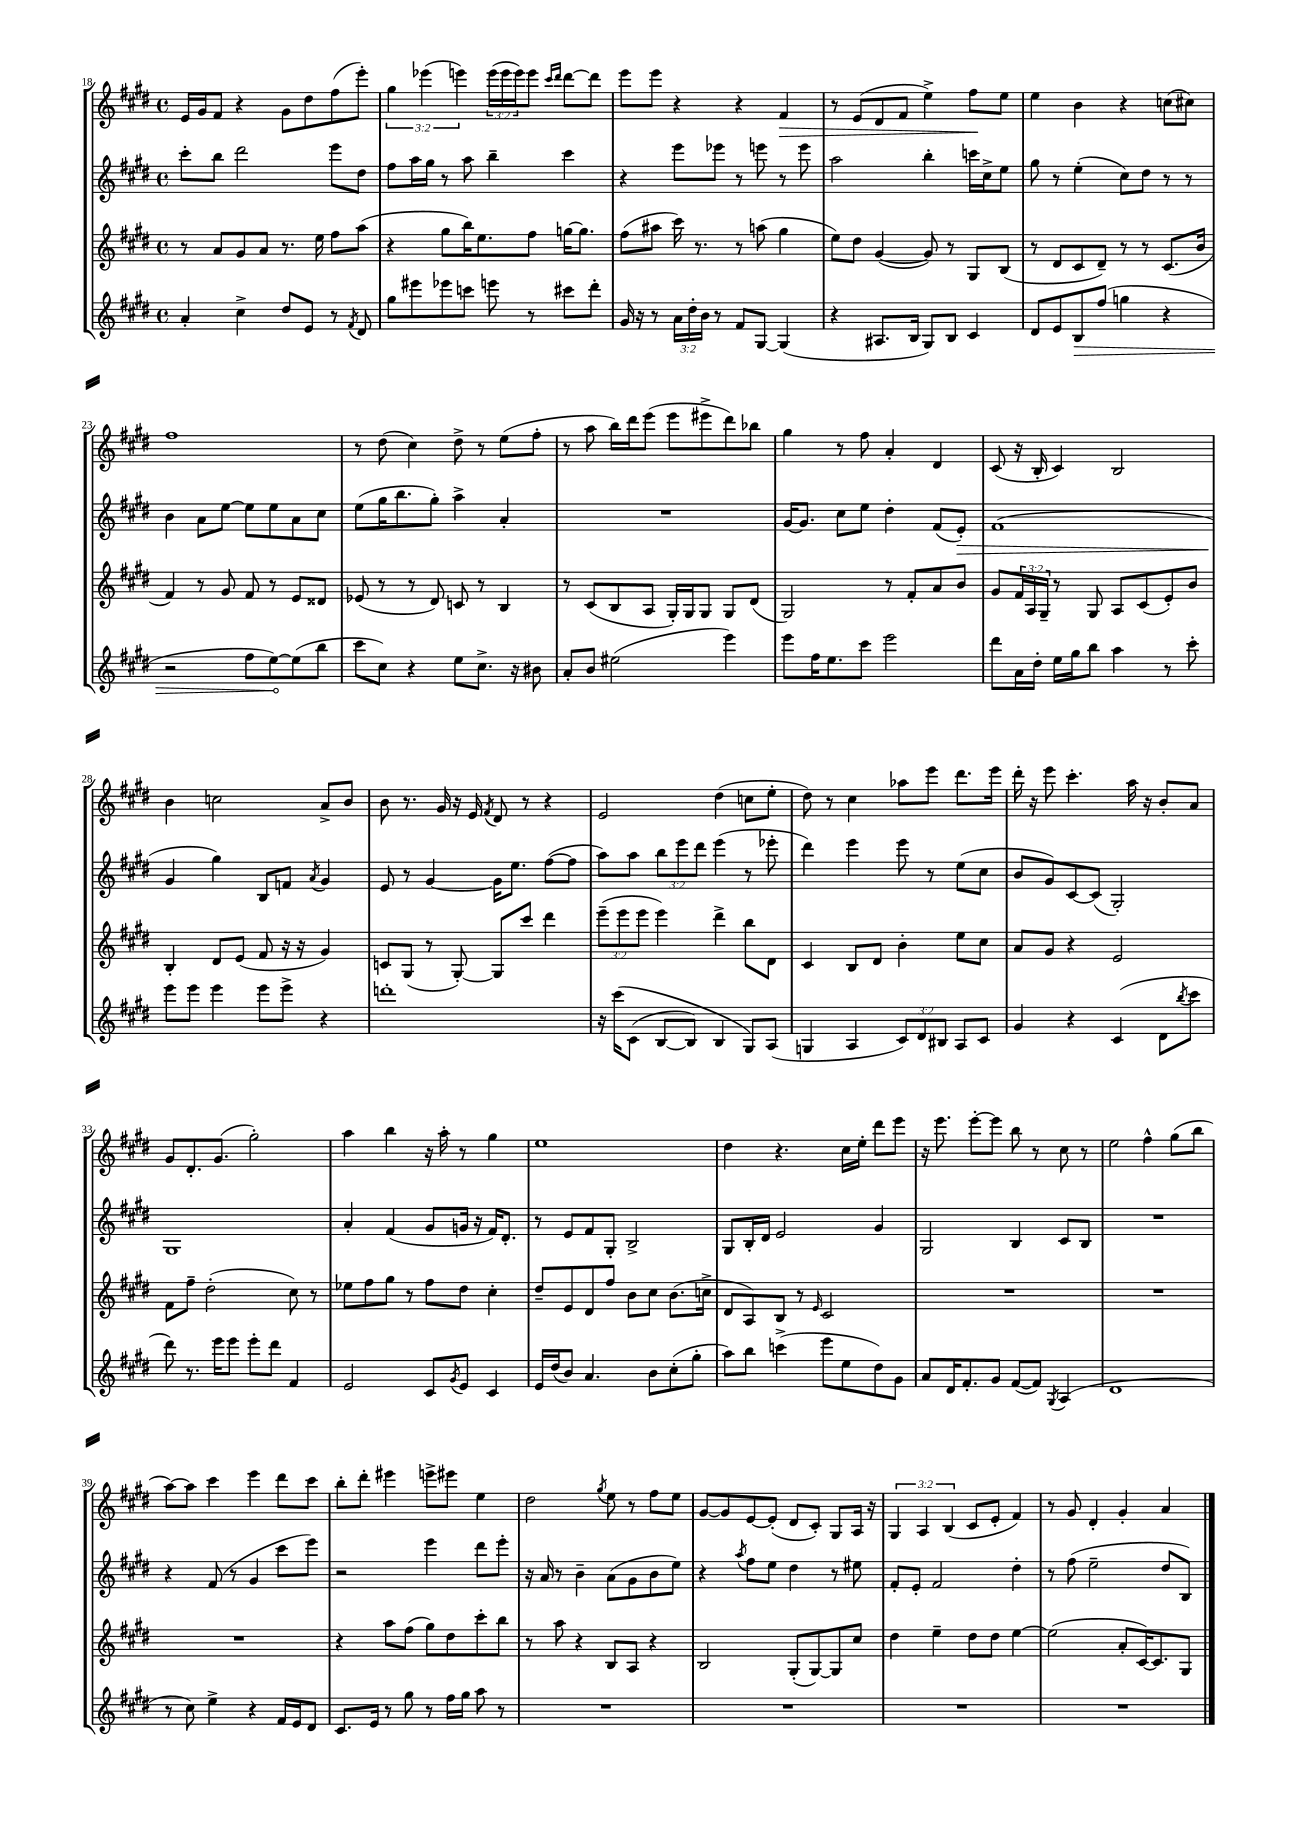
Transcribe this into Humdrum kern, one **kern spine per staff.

**kern	**dynam	**kern	**kern	**dynam	**kern	**dynam
*part4	*part4	*part3	*part2	*part2	*part1	*part1
*staff4	*staff4	*staff3	*staff2	*staff2	*staff1	*staff1
*clefG2	*	*clefG2	*clefG2	*	*clefG2	*
*k[f#c#g#d#]	*	*k[f#c#g#d#]	*k[f#c#g#d#]	*	*k[f#c#g#d#]	*
*M4/4	*	*M4/4	*M4/4	*	*M4/4	*
*met(c)	*	*met(c)	*met(c)	*	*met(c)	*
=18	=18	=18	=18	=18	=18	=18
4a'/	.	8r	8ccc#'\L	.	16e/LL	.
.	.	.	.	.	16g#/J	.
.	.	8a/L	8bb\J	.	8f#/J	.
4cc#^\	.	8g#/	2ddd#\	.	4r	.
.	.	8a/J	.	.	.	.
8dd#/L	.	8.r	.	.	8g#\L	.
8e/J	.	.	.	.	8dd#\	.
.	.	16ee\	.	.	.	.
8r	.	8ff#\L	8eee\L	.	(8ff#\	.
8qf#/	.	.	.	.	.	.
8d#/	.	(8aa\J	8dd#\J	.	8eee'\J)	.
=19	=19	=19	=19	=19	=19	=19
8gg#\L	.	4r	8ff#\L	.	6gg#\	.
8eee#X\	.	.	16aa\L	.	.	.
.	.	.	.	.	(6eee-X\	.
.	.	.	16gg#\JJ	.	.	.
8eee-X\	.	8gg#\L	8r	.	.	.
.	.	.	.	.	6eeen\)	.
8cccn\J	.	16bb\K)	8aa\	.	.	.
.	.	8.ee\	.	.	.	.
8eeen\	.	.	4bb~\	.	(24eee\LL	.
.	.	.	.	.	24eee\	.
.	.	.	.	.	24eee\J)	.
8r	.	8ff#\J	.	.	8eee\J	.
.	.	.	.	.	16qqccc#/LL	.
.	.	.	.	.	16qqddd#/JJ	.
8ccc#X\L	.	[16ggn\KL	4ccc#\	.	[8ddd#\L	.
.	.	8.gg\J]	.	.	.	.
8ddd#'\J	.	.	.	.	8ddd#\J]	.
=20	=20	=20	=20	=20	=20	=20
16g#/	.	(8ff#\L	4r	.	8eee\L	.
16r	.	.	.	.	.	.
8r	.	8aa#X\J	.	.	8eee\J	.
24a\LL	.	16ccc#\)	8eee\L	.	4r	.
24dd#'\	.	.	.	.	.	.
.	.	8.r	.	.	.	.
24b\JJ	.	.	.	.	.	.
8r	.	.	8eee-X\J	.	.	.
8f#/L	.	8r	8r	.	4r	.
[8G#/J	.	(8aan\	8eeen\	.	.	.
!	!	!	!	!	!	!LO:HP:b
(4G#/]	.	4gg#\	8r	.	4f#/	>
.	.	.	8eee\	.	.	.
=21	=21	=21	=21	=21	=21	=21
4r	.	8ee\L)	2aa\	.	8r	.
.	.	8dd#\J	.	.	(8e/L	.
8.A#X/L	.	([4g#/	.	.	8d#/	.
.	.	.	.	.	8f#/J	.
16B/Jk	.	.	.	.	.	.
8G#/L)	.	8g#/])	4bb'\	.	4ee^\)	.
8B/J	.	8r	.	.	.	.
4c#/	.	8G#/L	16cccn\LL	.	8ff#\L	.
.	.	.	16cc#^\J	.	.	.
.	.	(8B/J	8ee\J	.	8ee\J	]
=22	=22	=22	=22	=22	=22	=22
8d#/L	.	8r	8gg#\	.	4ee\	.
8e/	.	8d#/L	8r	.	.	.
!	!LO:HP:b	!	!	!	!	!
8B/	>	8c#/	(4ee'\	.	4b\	.
(8ff#/J	.	8d#~/J)	.	.	.	.
4ggn\	.	8r	8cc#\L)	.	4r	.
.	.	8r	8dd#\J	.	.	.
4r	.	(8.c#/L	8r	.	(8ccn\L	.
.	.	.	8r	.	8cc#X\J)	.
.	.	16b/Jk	.	.	.	.
!!LO:LB:g=z
=23	=23	=23	=23	=23	=23	=23
2r	.	4f#/)	4b\	.	1ff#	.
.	.	8r	8a\L	.	.	.
.	.	8g#/	[8ee\J	.	.	.
8ff#\L	.	8f#/	8ee\L]	.	.	.
[8ee\)	.	8r	8ee\	.	.	.
(8ee\]	]	8e/L	8a\	.	.	.
8bb\J	.	8d##X/J	8cc#\J	.	.	.
=24	=24	=24	=24	=24	=24	=24
8ccc#\L	.	(8e-X/	(8ee\L	.	8r	.
8cc#\J)	.	8r	16gg#\K	.	(8dd#\	.
.	.	.	8.bb\	.	.	.
4r	.	8r	.	.	4cc#\)	.
.	.	8d#/)	8gg#'\J)	.	.	.
8ee\L	.	8cn/	4aa^\	.	8dd#^\	.
8.cc#^\J	.	8r	.	.	8r	.
.	.	4B/	4a'/	.	(8ee\L	.
16r	.	.	.	.	.	.
8b#X\	.	.	.	.	8ff#'\J	.
=25	=25	=25	=25	=25	=25	=25
8a'/L	.	8r	1r	.	8r	.
8b/J	.	(8c#/L	.	.	8aa\	.
(2ee#X\	.	8B/	.	.	16bb\LL)	.
.	.	.	.	.	16ddd#\J	.
.	.	8A/J	.	.	(8eee\J	.
.	.	16G#'/LL)	.	.	8eee\L	.
.	.	16G#/J	.	.	.	.
.	.	8G#/J	.	.	8eee#X^\	.
4eee\)	.	8G#/L	.	.	8ddd#\)	.
.	.	(8d#/J	.	.	8bb-X\J	.
=26	=26	=26	=26	=26	=26	=26
8eee\L	.	2G#/)	[16g#/KL	.	4gg#\	.
.	.	.	8.g#/J]	.	.	.
16ff#\K	.	.	.	.	.	.
8.ee\	.	.	.	.	.	.
.	.	.	8cc#\L	.	8r	.
8ccc#\J	.	.	8ee\J	.	8ff#\	.
2eee\	.	8r	4dd#'\	.	4a'/	.
.	.	8f#'/L	.	.	.	.
.	.	8a/	(8f#/L	.	4d#/	.
!	!	!	!	!LO:HP:b	!	!
.	.	8b/J	8e'/J)	>	.	.
=27	=27	=27	=27	=27	=27	=27
8ddd#\L	.	8g#/L	(1f#	.	(8c#/	.
16a\L	.	24f#/L	.	.	16r	.
.	.	24A/	.	.	.	.
16dd#'\JJ	.	.	.	.	16B'/	.
.	.	24G#~/JJ	.	.	.	.
16ee\LL	.	8r	.	.	4c#/)	.
16gg#\J	.	.	.	.	.	.
8bb\J	.	8G#/	.	.	.	.
4aa\	.	8A/L	.	.	2B/	.
.	.	(8c#/	.	.	.	.
8r	.	8e'/)	.	.	.	.
8ccc#'\	.	8b/J	.	.	.	.
!!LO:LB:g=z
=28	=28	=28	=28	=28	=28	=28
8eee\L	.	4B'/	4g#/	.	4b\	.
8eee\J	.	.	.	.	.	.
4eee\	.	8d#/L	4gg#\)	]	2ccn\	.
.	.	(8e/J	.	.	.	.
8eee\L	.	8f#/	8B/L	.	.	.
8eee^\J	.	16r	8fn/J	.	.	.
.	.	16r	.	.	.	.
.	.	.	8qa/	.	.	.
4r	.	4g#/)	4g#/	.	8a^/L	.
.	.	.	.	.	8b/J	.
=29	=29	=29	=29	=29	=29	=29
1dddn'	.	8cn/L	8e/	.	8b\	.
.	.	(8G#/J	8r	.	8.r	.
.	.	8r	[4g#/	.	.	.
.	.	.	.	.	16g#/	.
.	.	[8G#'/)	.	.	16r	.
.	.	.	.	.	16e/	.
.	.	.	.	.	8qf#/	.
.	.	8G#/L]	16g#\KL]	.	8d#/	.
.	.	.	8.ee\J	.	.	.
.	.	8ccc#/J	.	.	8r	.
.	.	4ddd#\	([8ff#\L	.	4r	.
.	.	.	8ff#\J]	.	.	.
=30	=30	=30	=30	=30	=30	=30
16r	.	(12eee~\L	8aa\L)	.	2e/	.
(16ccc#\KL	.	.	.	.	.	.
.	.	12eee\	.	.	.	.
(8c#\J	.	.	8aa\J	.	.	.
.	.	12eee\J	.	.	.	.
[8B/L	.	4eee\)	12bb\L	.	.	.
.	.	.	12eee\	.	.	.
8B/J])	.	.	.	.	.	.
.	.	.	12ddd#\J	.	.	.
4B/	.	4ddd#^\	(4eee\	.	(4dd#\	.
8G#/L)	.	8bb\L	8r	.	8ccn\L	.
(8A/J	.	8d#\J	8eee-X'\	.	8ee'\J	.
=31	=31	=31	=31	=31	=31	=31
4Gn/	.	4c#/	4ddd#\)	.	8dd#\)	.
.	.	.	.	.	8r	.
4A/	.	8B/L	4eee\	.	4cc#\	.
.	.	8d#/J	.	.	.	.
12c#/L)	.	4b'\	8eee\	.	8aa-X\L	.
12d#/	.	.	.	.	.	.
.	.	.	8r	.	8eee\J	.
12B#X/J	.	.	.	.	.	.
8A/L	.	8ee\L	(8ee\L	.	8.ddd#\L	.
8c#/J	.	8cc#\J	8cc#\J	.	.	.
.	.	.	.	.	16eee\Jk	.
=32	=32	=32	=32	=32	=32	=32
4g#/	.	8a/L	8b/L	.	16ddd#'\	.
.	.	.	.	.	16r	.
.	.	8g#/J	8g#/)	.	8eee\	.
4r	.	4r	[8c#/	.	4.ccc#'\	.
.	.	.	(8c#/J]	.	.	.
(4c#/	.	2e/	2G#'/)	.	.	.
.	.	.	.	.	16aa\	.
.	.	.	.	.	16r	.
8d#\L	.	.	.	.	8b'/L	.
8qbb/	.	.	.	.	.	.
8ccc#\J	.	.	.	.	8a/J	.
!!LO:LB:g=z
=33	=33	=33	=33	=33	=33	=33
8ddd#\)	.	8f#\L	1G#	.	8g#/L	.
8.r	.	8ff#~\J	.	.	8.d#'/	.
.	.	(2dd#'\	.	.	.	.
16eee\KL	.	.	.	.	(8.g#/J	.
8eee\J	.	.	.	.	.	.
8eee'\L	.	.	.	.	2gg#'\)	.
8ddd#\J	.	.	.	.	.	.
4f#/	.	8cc#\)	.	.	.	.
.	.	8r	.	.	.	.
=34	=34	=34	=34	=34	=34	=34
2e/	.	8ee-X\L	4a'/	.	4aa\	.
.	.	8ff#\	.	.	.	.
.	.	8gg#\J	(4f#/	.	4bb\	.
.	.	8r	.	.	.	.
8c#/L	.	8ff#\L	8g#/L	.	16r	.
.	.	.	.	.	16aa'\	.
8qg#/	.	.	.	.	.	.
8e/J	.	8dd#\J	16gn/Jk	.	8r	.
.	.	.	16r	.	.	.
4c#/	.	4cc#'\	16f#/KL)	.	4gg#\	.
.	.	.	8.d#'/J	.	.	.
=35	=35	=35	=35	=35	=35	=35
16e/LL	.	8dd#~/L	8r	.	1ee	.
(16dd#/J	.	.	.	.	.	.
8b/J)	.	8e/	8e/L	.	.	.
4.a/	.	8d#/	8f#/	.	.	.
.	.	8ff#/J	8G#'/J	.	.	.
.	.	8b\L	2B^/	.	.	.
8b\L	.	8cc#\J	.	.	.	.
(8cc#'\	.	(8.b\L	.	.	.	.
8gg#'\J	.	.	.	.	.	.
.	.	16ccn^\Jk	.	.	.	.
=36	=36	=36	=36	=36	=36	=36
8aa\L)	.	8d#/L	8G#/L	.	4dd#\	.
8bb\J	.	8A/)	16B'/L	.	.	.
.	.	.	16d#/JJ	.	.	.
(4cccn^\	.	8B/J	2e/	.	4.r	.
.	.	8r	.	.	.	.
.	.	16qqe/	.	.	.	.
8eee\L	.	2c#/	.	.	.	.
8ee\	.	.	.	.	16cc#\LL	.
.	.	.	.	.	16ee'\JJ	.
8dd#\)	.	.	4g#/	.	8ddd#\L	.
8g#\J	.	.	.	.	8eee\J	.
=37	=37	=37	=37	=37	=37	=37
8a/L	.	1r	2G#/	.	16r	.
.	.	.	.	.	8.eee\	.
16d#/K	.	.	.	.	.	.
8.f#'/	.	.	.	.	.	.
.	.	.	.	.	[8eee'\L	.
8g#/J	.	.	.	.	8eee\J]	.
([8f#/L	.	.	4B/	.	8bb\	.
8f#/J])	.	.	.	.	8r	.
8qG#/	.	.	.	.	.	.
(4A/	.	.	8c#/L	.	8cc#\	.
.	.	.	8B/J	.	8r	.
=38	=38	=38	=38	=38	=38	=38
1d#	.	1r	1r	.	2ee\	.
.	.	.	.	.	4ff#^^\	.
.	.	.	.	.	(8gg#\L	.
.	.	.	.	.	8bb\J	.
!!LO:LB:g=z
=39	=39	=39	=39	=39	=39	=39
8r	.	1r	4r	.	[8aa\L)	.
8cc#\)	.	.	.	.	8aa\J]	.
4ee^\	.	.	(8f#/	.	4ccc#\	.
.	.	.	8r	.	.	.
4r	.	.	4g#/	.	4eee\	.
16f#/LL	.	.	8ccc#\L	.	8ddd#\L	.
16e/J	.	.	.	.	.	.
8d#/J	.	.	8eee\J)	.	8ccc#\J	.
=40	=40	=40	=40	=40	=40	=40
8.c#/L	.	4r	2r	.	8bb'\L	.
.	.	.	.	.	8ddd#'\J	.
16e/Jk	.	.	.	.	.	.
8r	.	8aa\L	.	.	4eee#X\	.
8gg#\	.	(8ff#\J	.	.	.	.
8r	.	8gg#\L)	4eee\	.	8eeen^\L	.
16ff#\LL	.	8dd#\	.	.	8eee#X\J	.
16gg#\JJ	.	.	.	.	.	.
8aa\	.	8ccc#'\	8ddd#\L	.	4ee\	.
8r	.	8bb\J	8eee'\J	.	.	.
=41	=41	=41	=41	=41	=41	=41
1r	.	8r	16r	.	2dd#\	.
.	.	.	16a/	.	.	.
.	.	8aa\	8r	.	.	.
.	.	4r	4b~\	.	.	.
.	.	.	.	.	8qgg#/	.
.	.	8B/L	(8a\L	.	8ee\	.
.	.	8A/J	8g#\	.	8r	.
.	.	4r	8b\	.	8ff#\L	.
.	.	.	8ee\J)	.	8ee\J	.
=42	=42	=42	=42	=42	=42	=42
1r	.	2B/	4r	.	[8g#/L	.
.	.	.	.	.	8g#/]	.
.	.	.	8qaa/	.	.	.
.	.	.	8ff#\L	.	[8e/	.
.	.	.	8ee\J	.	(8e'/J]	.
.	.	(8G#'/L	4dd#\	.	8d#/L	.
.	.	[8G#/)	.	.	8c#'/J)	.
.	.	8G#/]	8r	.	8G#/L	.
.	.	8cc#/J	8ee#X\	.	16A/Jk	.
.	.	.	.	.	16r	.
=43	=43	=43	=43	=43	=43	=43
1r	.	4dd#\	8f#'/L	.	6G#/	.
.	.	.	8e'/J	.	.	.
.	.	.	.	.	6A/	.
.	.	4ee~\	2f#/	.	.	.
.	.	.	.	.	(6B/	.
.	.	8dd#\L	.	.	8c#/L	.
.	.	8dd#\J	.	.	8e'/J	.
.	.	[4ee\	4dd#'\	.	4f#/)	.
=44	=44	=44	=44	=44	=44	=44
1r	.	(2ee\]	8r	.	8r	.
.	.	.	(8ff#\	.	8g#/	.
.	.	.	2ee~\	.	4d#'/	.
.	.	8a'/L	.	.	4g#'/	.
.	.	[16c#/K)	.	.	.	.
.	.	8.c#/]	.	.	.	.
.	.	.	8dd#/L	.	4a/	.
.	.	8G#/J	8B/J)	.	.	.
==	==	==	==	==	==	==
*-	*-	*-	*-	*-	*-	*-
